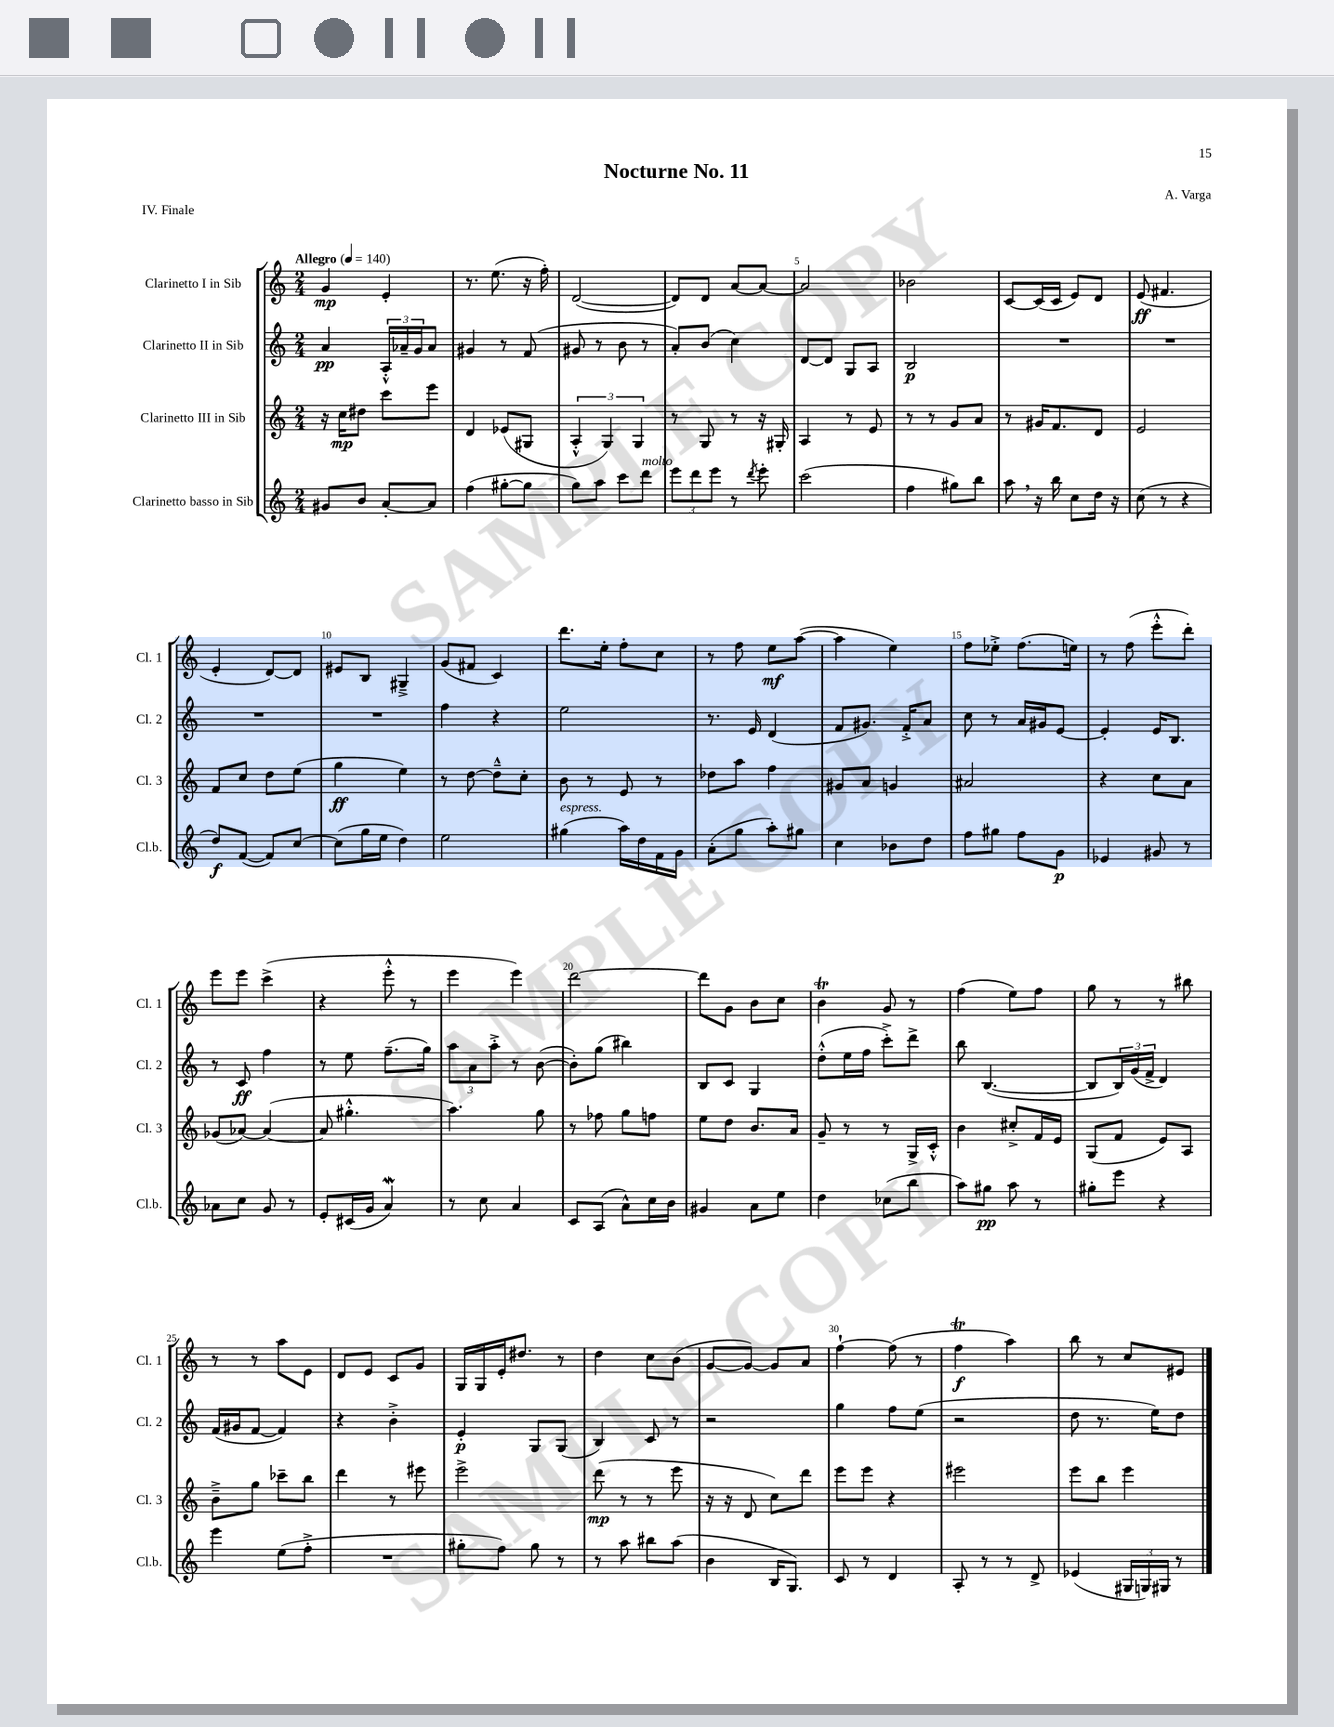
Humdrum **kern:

**kern	**kern	**kern	**kern
*staff4	*staff3	*staff2	*staff1
*clefG2	*clefG2	*clefG2	*clefG2
*k[]	*k[]	*k[]	*k[]
*M2/4	*M2/4	*M2/4	*M2/4
*MM140	*MM140	*MM140	*MM140
8g#/L	16r	4a/	4g/
.	16cc\LK	.	.
8b/J	8dd#\J	.	.
[8a'/L	8ccc\L	24A'^^/LL	4e'/
.	.	24a-~/	.
.	.	24g/J	.
8a/]J	8eee\J	8a-/J	.
=	=	=	=
(4ff\	4d/	4g#/	8.r
.	.	.	(8.ee\
[8gg#'\L	(8e-/L	8r	.
8gg#\]J	8G#/J	(8f/	16r
.	.	.	16ff'\)
=	=	=	=
8gg\L)	6A'^^/	8g#/	([2d/
8aa\J	.	8r	.
.	6G/)	.	.
8ccc\L	.	8b\	.
.	6G/	.	.
8ddd\J	.	8r	.
=	=	=	=
12eee\L	8r	8a'/L)	8d/]L)
12ddd\	.	.	.
.	8G/	(8b/J	8d/J
12eee\J	.	.	.
8r	8r	4cc\)	[8a/L
8qddd/	.	.	.
8eee'\	16r	.	8a/_J
.	16G#'/	.	.
=	=	=	=
(2ccc\	4A/	[8d/L	2a/]
.	.	8d/]J	.
.	8r	8G/L	.
.	8e/	8A/J	.
=	=	=	=
4ff\	8r	2B/	2b-\
.	8r	.	.
8gg#\L)	8g/L	.	.
8bb\J	8a/J	.	.
=	=	=	=
8aa\	8r	2r	[8c/L
16r	16g#/LK	.	(16c/]L
16bb\	8.f/	.	16c/JJ
8cc\L	.	.	8e/L)
16dd\Jk	8d/J	.	8d/J
16r	.	.	.
=	=	=	=
(8cc\	2e/	2r	(8e/
8r	.	.	4.f#/
4r	.	.	.
=	=	=	=
8dd/L)	8f/L	2r	4e'/
([8f/J	8cc/J	.	.
8f/]L)	8dd\L	.	[8d/L)
[8cc/J	(8ee\J	.	8d/]J
=	=	=	=
(8cc\]L	4gg\	2r	8e#/L
16gg\L	.	.	8B/J
16ee\JJ	.	.	.
4dd\)	4ee\)	.	4G#~^/
=	=	=	=
2ee\	8r	4ff\	(8g/L
.	[8dd\	.	8f#/J
.	8dd~^^\]L	4r	4c/)
.	8cc'\J	.	.
=	=	=	=
(4gg#\	8b\	2ee\	8.ddd\L
.	8r	.	.
.	.	.	16ee'\Jk
16aa\LL)	8e/	.	8ff'\L
16dd\	.	.	.
16f\	8r	.	8cc\J
16g\JJ	.	.	.
=	=	=	=
(8a'\L	8dd-\L	8.r	8r
8gg\J	8aa\J	.	8ff\
.	.	16e/	.
8aa'\L)	4ff\	(4d/	8ee\L
8gg#\J	.	.	([8aa\J
=	=	=	=
4cc\	8g#/L	8f/L	4aa\]
.	8a/J	8.g#/J)	.
8b-\L	4g/	.	4ee\)
.	.	16f'^/LK	.
8dd\J	.	8a/J	.
=	=	=	=
8ff\L	2a#/	8cc\	8ff\L
8gg#\J	.	8r	8ee-'^\J
8ff\L	.	16a/LL	(8.ff\L
.	.	16g#/J	.
8g\J	.	[8e/J	.
.	.	.	16ee\Jk)
=	=	=	=
4e-/	4r	4e'/]	8r
.	.	.	(8ff\
8g#/	8cc\L	16e/LK	8eee'^^\L
.	.	8.B/J	.
8r	8a\J	.	8ddd'\J)
=	=	=	=
8a-\L	(8g-/L	8r	8eee\L
8cc\J	[8a-/J)	8c/	8eee\J
8g/	(4a-/_	4ff\	(4ccc^\
8r	.	.	.
=	=	=	=
8e'/L	8a-/]	8r	4r
(16c#/L	4.gg#'^^\	8ee\	.
16g/JJ	.	.	.
4a/)	.	(8.ff~\L	8eee'^^\
.	.	.	8r
.	.	16gg\Jk)	.
=	=	=	=
8r	4.aa\)	12aa\L	4eee\
.	.	12a\	.
8cc\	.	.	.
.	.	12aa'^\J	.
4a/	.	8r	4eee\)
.	8gg\	([8b\	.
=	=	=	=
8c/L	8r	8b'\]L)	[2ddd\
(8A/J	8ff-\	(8gg\J	.
8a^^\L)	8gg\L	4bb#\)	.
16cc\L	8ff\J	.	.
16b\JJ	.	.	.
=	=	=	=
4g#/	8ee\L	8B/L	8ddd\]L
.	8dd\J	8c/J	8g\J
8a\L	8.b/L	4G/	8b\L
8ee\J	.	.	8cc\J
.	16a/Jk	.	.
=	=	=	=
4dd\	8g~/	(8dd'^^\L	4b\
.	8r	16ee\L	.
.	.	16ff\JJ	.
(8cc-\L	8r	8ccc'^\L)	8g/
8bb\J	16G^/LL	8ddd^\J	8r
.	16c'^^/JJ	.	.
=	=	=	=
8aa\L)	4b\	8bb\	(4ff\
8gg#\J	.	([4.B/	.
8aa\	8cc#'^/L	.	8ee\L)
8r	16f/L	.	8ff\J
.	16e/JJ	.	.
=	=	=	=
8gg#'\L	(8G/L	8B/]L	8gg\
8eee\J	8f/J	24B/L)	8r
.	.	(24g/	.
.	.	24f^/JJ	.
4r	8e/L)	4d/)	8r
.	8A/J	.	8bb#\
=	=	=	=
4eee\	8b~^\L	(16f/LL	8r
.	.	16g#/J	.
.	8gg\J	[8f/J	8r
(8ee\L	8ccc-~\L	4f/])	8aa\L
8ff'^\J	8bb\J	.	8e\J
=	=	=	=
2r	4ddd\	4r	8d/L
.	.	.	8e/J
.	8r	4b'^\	8c/L
.	8eee#\	.	8g/J
=	=	=	=
8gg#'\L	2eee^\	4e'/	16G/LL
.	.	.	16G/
8ff\J)	.	.	16e'/J
.	.	.	8.dd#/J
8gg#\	.	8G/L	.
8r	.	(8G/J	8r
=	=	=	=
8r	(8ddd\	4B/)	4dd\
8aa\	8r	.	.
8bb#\L	8r	8c/	8cc\L
(8aa\J	8eee\	8r	(8b\J
=	=	=	=
4b\	16r	2r	[8g/L
.	16r	.	.
.	8d/	.	8g/_J)
16B/LK	8cc\L)	.	8g/]L
8.G/J)	.	.	.
.	8ddd\J	.	8a/J
=	=	=	=
8c/	8eee\L	4gg\	[4ff`\
8r	8eee\J	.	.
4d/	4r	8ff\L	(8ff\]
.	.	(8ee\J	8r
=	=	=	=
8A'/	2eee#\	2r	4ff\
8r	.	.	.
8r	.	.	4aa\)
8d^/	.	.	.
=	=	=	=
(4e-/	8eee\L	8dd\	8bb\
.	8bb\J	8.r	8r
24G#/LL	4eee\	.	8cc/L
24G/)	.	.	.
.	.	16ee\LK)	.
24G#/JJ	.	.	.
8r	.	8dd\J	8e#/J
==	==	==	==
*-	*-	*-	*-
